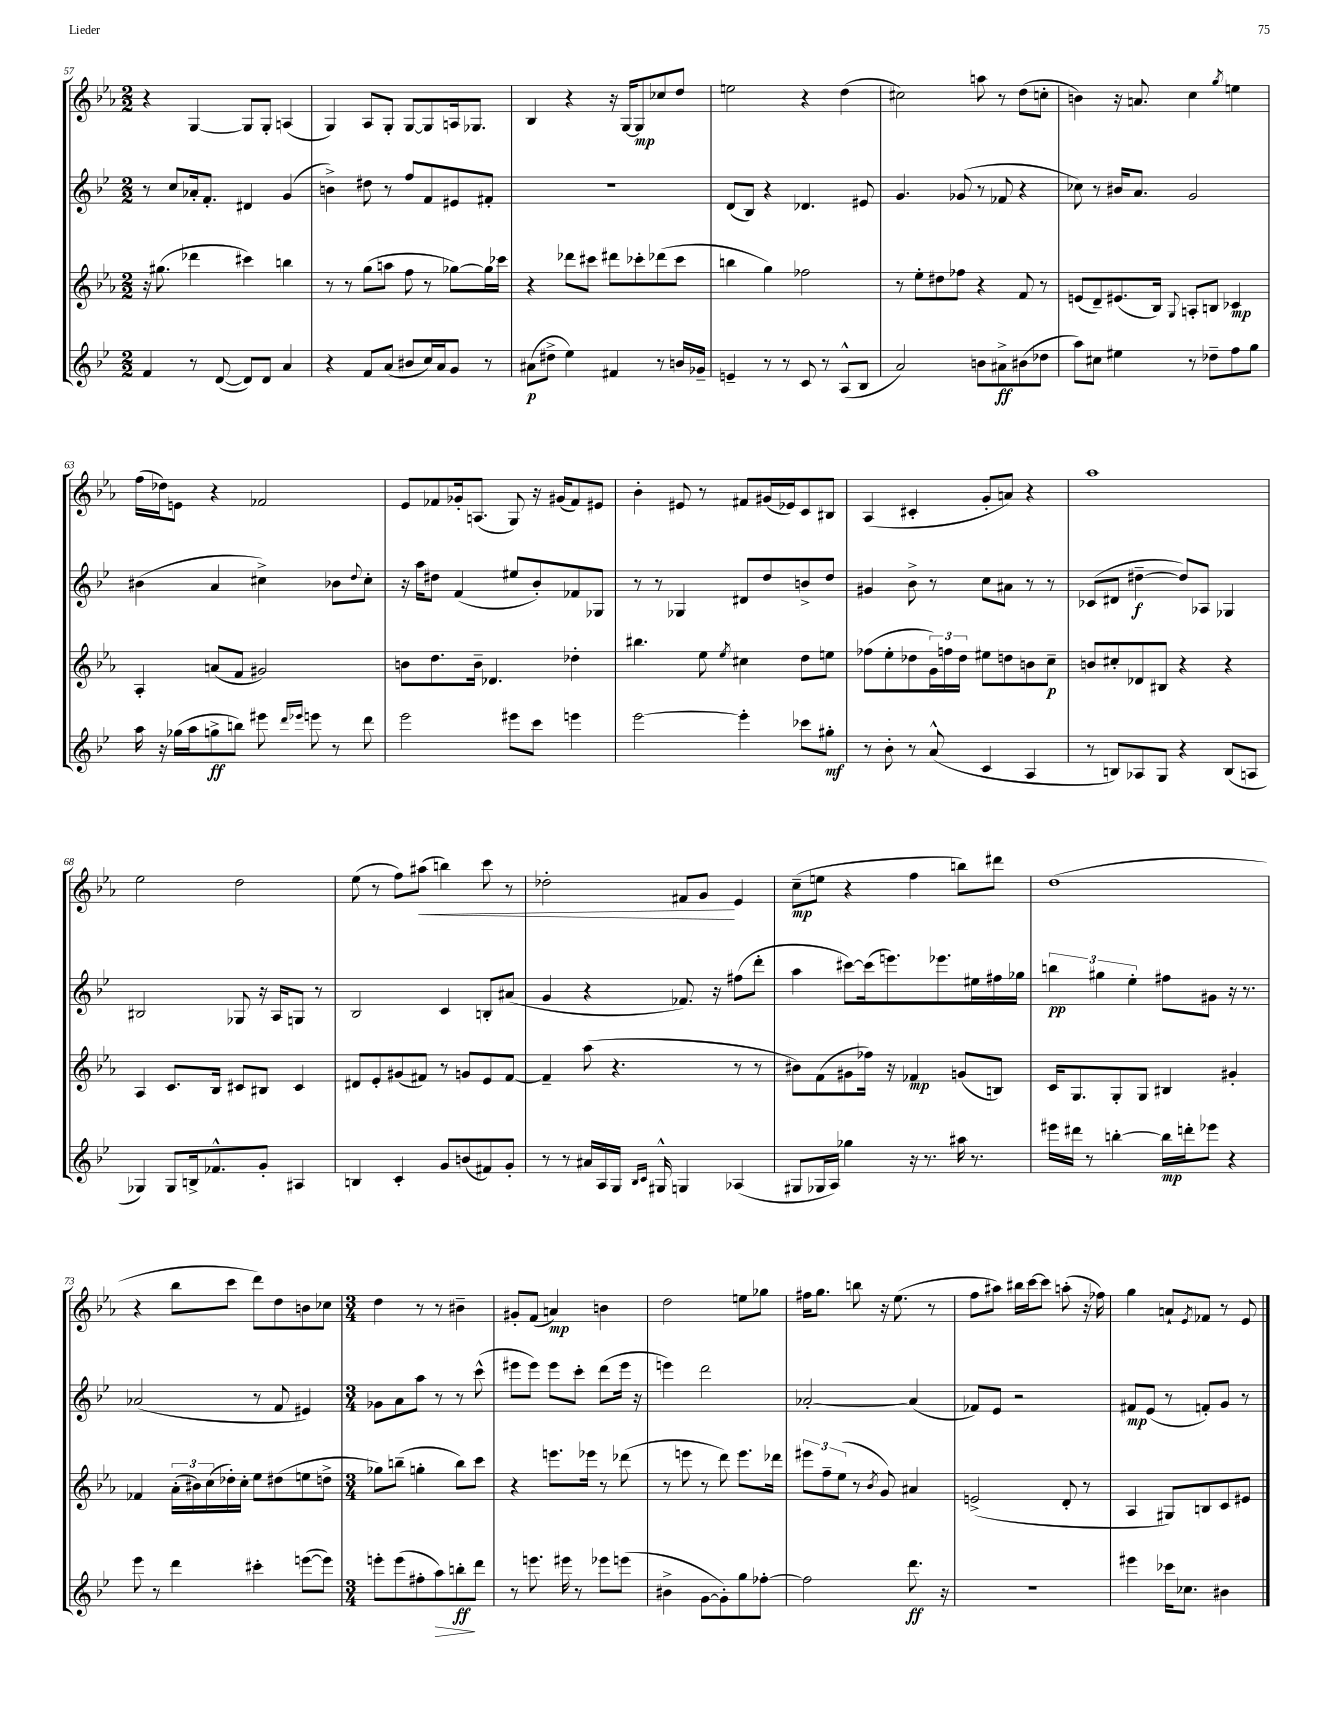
<<
\new StaffGroup <<
\new Staff = "s0" {
    \clef treble \key ees \major \numericTimeSignature \time 2/2
    r4 g4~ g8 g8-. a4( |
    g4) aes8 g8-. g8~ g8 a16 ges8. |
    bes4 r4 r16 g16~ g8\mp ces''8 d''8 |
    e''2 r4 d''4( |
    cis''2) a''8 r8 d''8( c''8-. |
    b'4) r16 a'8. c''4 \acciaccatura { g''8 } e''4 |
    f''16( des''16) e'8 r4 fes'2 |
    ees'8 fes'8 ges'16-. a8.( g8) r16 gis'16( fes'8) eis'8 |
    bes'4-. eis'8 r8 fis'8 gis'16( ees'16) c'8 bis8 |
    aes4( cis'4-. g'8-. a'8) r4 |
    aes''1 |
    ees''2 d''2 |
    ees''8( r8 f''8) ais''8\<( b''4) c'''8 r8 |
    des''2-. fis'8 g'8\! ees'4 |
    c''8--\mp( e''8 r4 f''4 b''8) dis'''8 |
    d''1( |
    r4 bes''8 c'''8 d'''8) d''8 b'8 ces''8 |
    \numericTimeSignature \time 3/4 d''4 r8 r8 bis'4-- |
    gis'8-. f'8( a'4\mp) b'4 |
    d''2 e''8 ges''8 |
    fis''16 g''8. b''8 r16 ees''8.( r8 |
    f''8 ais''8) bis''16 c'''16~ c'''8 a''8-.( r16 fes''16) |
    g''4 a'8-! \acciaccatura { ees'8 } fes'8 r8 ees'8 \bar "|." |
}
\new Staff = "s1" {
    \clef treble \key bes \major \numericTimeSignature \time 2/2
    r8 c''8 aes'16-. f'8.-. dis'4 g'4( |
    b'4->) dis''8 r8 f''8 f'8 eis'8 fis'8-. |
    R1 |
    d'8( bes8) r4 des'4. eis'8 |
    g'4. ges'8( r8 fes'8 r4 |
    ces''8) r8 bis'16 a'8. g'2 |
    bis'4( a'4 cis''4->) bes'8 \appoggiatura { d''8 } cis''8-. |
    r16 a''16 dis''8 f'4( eis''8 bes'8-.) fes'8 ges8 |
    r8 r8 ges4 dis'8 d''8 b'8-> d''8 |
    gis'4 bes'8-> r8 c''8 ais'8 r8 r8 |
    ces'8( dis'8 dis''4~--\f dis''8) aes8 ges4 |
    bis2 ges8 r16 a16 g8 r8 |
    bes2 c'4 b8-. ais'8( |
    g'4 r4 fes'8.) r16 fis''8( d'''8-. |
    a''4 cis'''8~) cis'''16( e'''8.) ees'''8. eis''16 fis''16 ges''16 |
    \tuplet 3/2 { b''4\pp gis''4 ees''4-. } fis''8 gis'8 r16 r8. |
    aes'2( r8 f'8 eis'4) |
    \numericTimeSignature \time 3/4 ges'8 a'8 a''8 r8 r8 c'''8-^( |
    eis'''8 eis'''8) eis'''8 c'''8-. d'''8( eis'''16 r16 |
    e'''4) d'''2 |
    aes'2~-. aes'4( |
    fes'8) ees'8 r2 |
    fis'8\mp ees'8( r8 f'8-.) g'8 r8 \bar "|." |
}
\new Staff = "s2" {
    \clef treble \key ees \major \numericTimeSignature \time 2/2
    r16 gis''8.( des'''4 cis'''4) b''4 |
    r8 r8 g''8( a''8 f''8 r8 ges''8~) ges''16 ces'''16 |
    r4 des'''8 cis'''8 dis'''8 ces'''8-. des'''8( ces'''8 |
    b''4 g''4) fes''2 |
    r8 ees''8-. dis''8 fes''8 r4 f'8 r8 |
    e'8( d'8--) eis'8.( bes16) \appoggiatura { g8 } a8-. b8 ces'4\mp |
    aes4-. a'8( f'8 gis'2) |
    b'8 d''8. b'16-- des'4. des''4-. |
    bis''4. ees''8 \acciaccatura { ees''8 } cis''4 d''8 e''8 |
    fes''8( ees''8-. des''8 \tuplet 3/2 { g'16) f''16 des''16 } eis''8 d''8 b'8 c''8--\p |
    b'8 cis''8-. des'8 bis8 r4 r4 |
    aes4 c'8. bes16 cis'8 bis8 cis'4 |
    dis'8 ees'8-. gis'8( fis'8) r8 g'8 ees'8 fis'8~ |
    fis'4-- aes''8( r4. r8 r8 |
    bis'8) f'8( gis'8 fes''16) r16 fes'4\mp g'8( b8) |
    c'16 g8. g8-. g8 bis4 gis'4-. |
    fes'4 \tuplet 3/2 { aes'16-.( bis'16) c''16( } des''16-.) c''16-. ees''8 dis''8( e''8 d''8-> |
    \numericTimeSignature \time 3/4 ges''8) b''8--( g''4-. b''8) c'''8 |
    r4 e'''8. ees'''16 r8 des'''8( |
    r8 e'''8 r8 d'''8) e'''8. des'''16 |
    \tuplet 3/2 { eis'''8 f''8-- ees''8( } r8 \acciaccatura { bes'8 } g'8) ais'4 |
    e'2->( d'8-. r8 |
    aes4 gis8) b8 c'8 eis'8 \bar "|." |
}
\new Staff = "s3" {
    \clef treble \key bes \major \numericTimeSignature \time 2/2
    f'4 r8 d'8~( d'8) d'8 a'4 |
    r4 f'8 a'8( bis'8 c''16) a'16 g'8 r8 |
    ais'8\p( dis''8-> ees''4) fis'4 r8 b'16 ges'16-- |
    e'4-- r8 r8 c'8 r8 a8-^( bes8 |
    a'2) b'8 ais'8->\ff bis'8( des''8 |
    a''8) cis''8 eis''4 r8 des''8-- f''8 g''8 |
    a''16 r16 ges''16( a''16 g''8->\ff b''8) eis'''8 \grace { d'''16 ees'''16 } e'''8 r8 d'''8 |
    ees'''2 eis'''8 c'''8 e'''4 |
    ees'''2~ ees'''4-. ces'''8 gis''8-.\mf |
    r8 bes'8-. r8 a'8-^( c'4 a4 |
    r8 b8) aes8 g8 r4 b8( a8 |
    ges4) ges8 b16-> fes'8.-^ g'8-. ais4 |
    b4 c'4-. g'8 b'8( fis'8) g'8-. |
    r8 r8 ais'16 a16 g16 \grace { bes16 c'16 } gis16-^ g4 aes4( |
    gis8 ges16 a16) ges''4 r16 r8. ais''16 r8. |
    eis'''16 dis'''16 r8 b''4~-. b''16\mp d'''16-. ees'''8 r4 |
    ees'''8 r8 d'''4 cis'''4-. e'''8~( e'''8) |
    \numericTimeSignature \time 3/4 e'''8-. e'''8( fis''8-. a''8\>) b''8-.\ff\! d'''8 |
    r8 e'''8. eis'''16 r8 ees'''8 e'''8( |
    bis'4-> g'8~ g'8-.) g''8 fes''8~-. |
    fes''2 d'''8.\ff r16 |
    R2. |
    eis'''4 ces'''16 ces''8. bis'4 \bar "|." |
}
>>
>>
\layout { \context { \Score currentBarNumber = #57 } }
